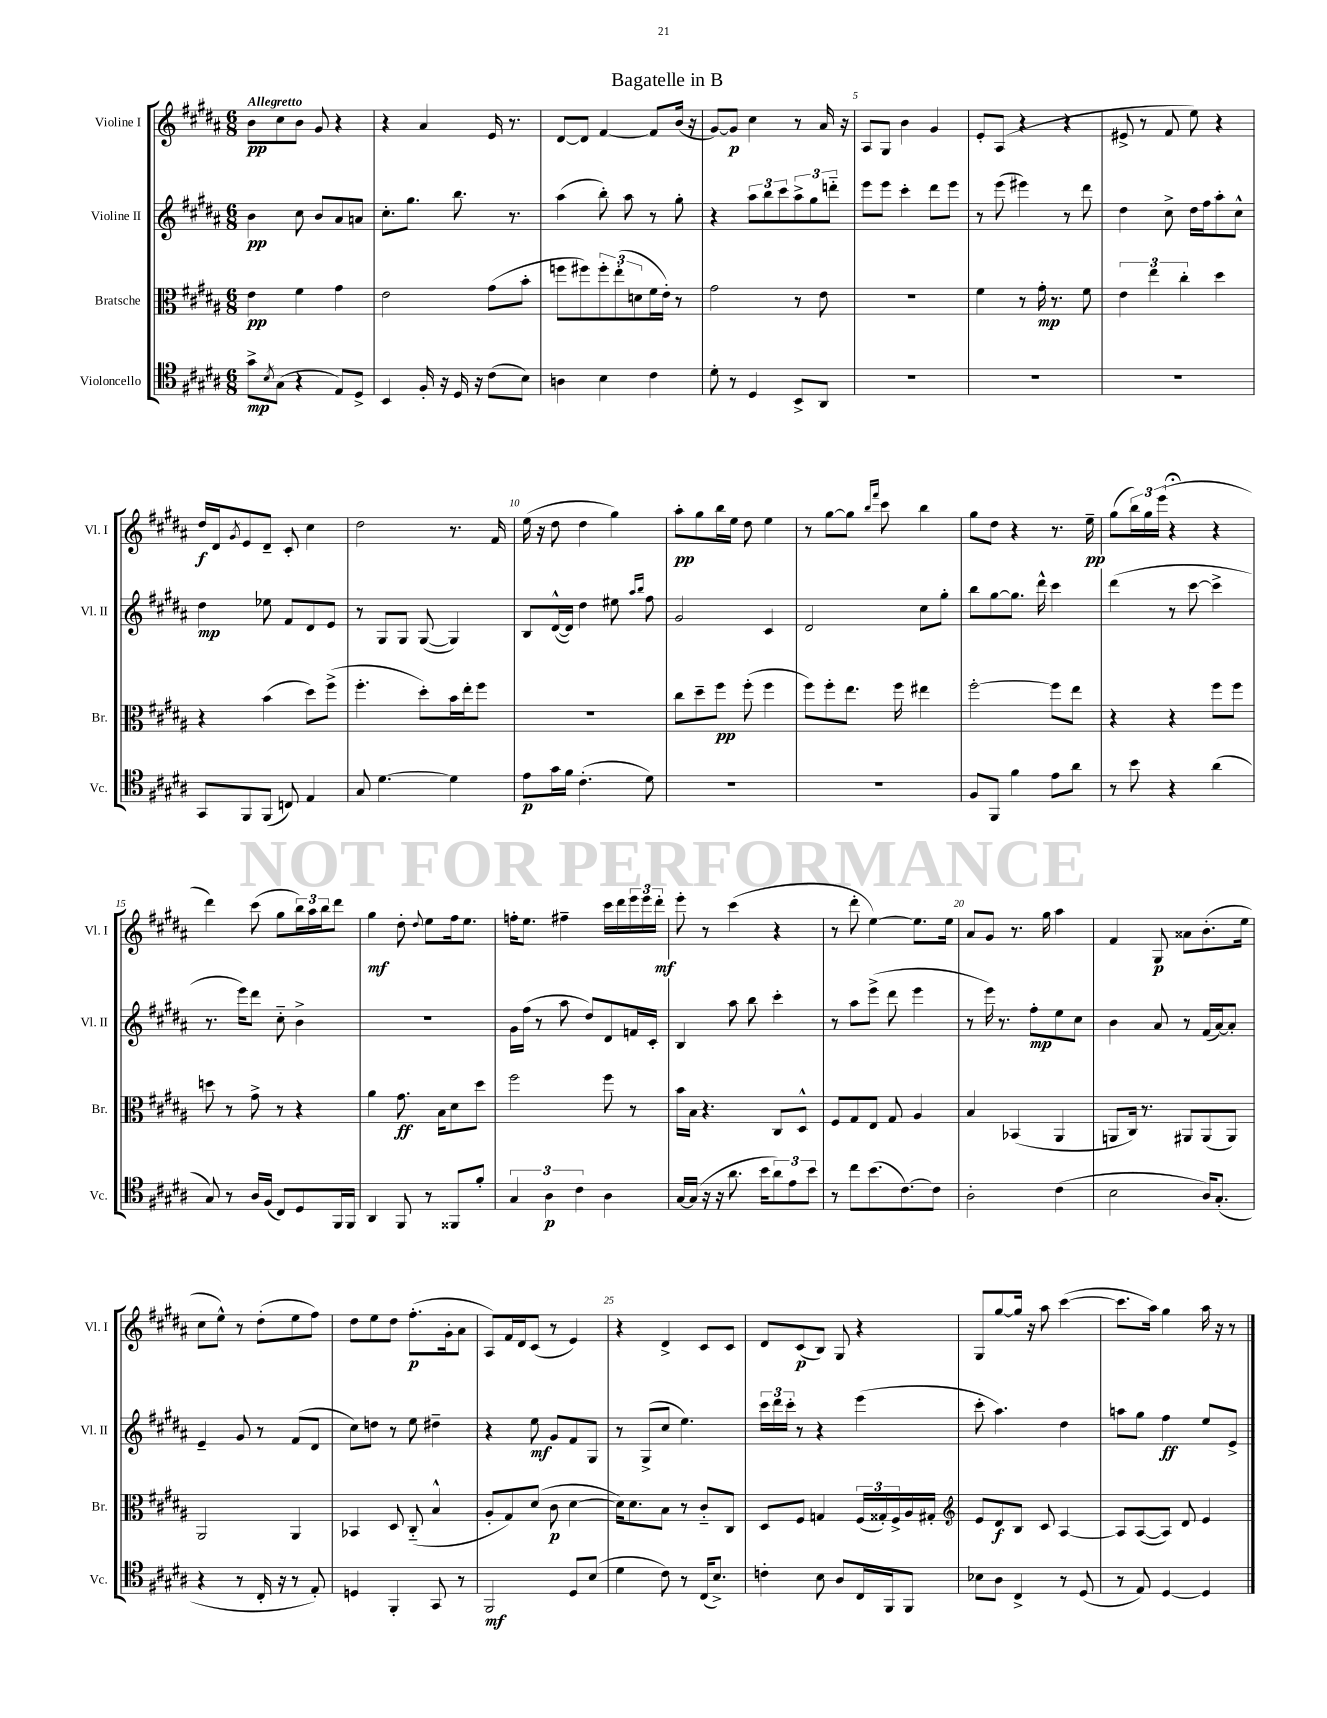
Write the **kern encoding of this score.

**kern	**kern	**kern	**kern
*staff4	*staff3	*staff2	*staff1
*clefC4	*clefC3	*clefG2	*clefG2
*k[f#c#g#d#a#]	*k[f#c#g#d#a#]	*k[f#c#g#d#a#]	*k[f#c#g#d#a#]
*M6/8	*M6/8	*M6/8	*M6/8
8g#^	4e	4b	8b
8qB	.	.	.
(8G#	.	.	8cc#
4r	4f#	8cc#	8b
.	.	8b	8g#
8E)	4g#	8a#	4r
8D#^	.	8a	.
=	=	=	=
4BB	2e	8.cc#'	4r
.	.	8.gg#	.
16F#'	.	.	4a#
16r	.	.	.
16D#	.	8.bb	.
16r	.	.	.
(8c#	(8g#	.	16e
.	.	8.r	8.r
8B)	8b'	.	.
=	=	=	=
4A	8ff	(4aa#	[8d#
.	8ff#)	.	8d#]
4B	12ff#'	8bb')	[4f#
.	(12ee'	.	.
.	.	8aa#	.
.	12d	.	.
4c#	16f#	8r	8f#]
.	16e')	.	.
.	8r	8gg#'	(16b
.	.	.	16r
=	=	=	=
8d#'	2g#	4r	[8g#)
8r	.	.	8g#]
4D#	.	12aa#	4cc#
.	.	12bb	.
.	.	12ccc#	.
8BB^	8r	12aa#^	8r
.	.	12gg#	.
8AA#	8e	.	16a#
.	.	12ddd'~	.
.	.	.	16r
=	=	=	=
2.r	2.r	8eee	8A#
.	.	8eee	8G#
.	.	4ccc#'	4b
.	.	8ddd#	4g#
.	.	8eee	.
=	=	=	=
2.r	4f#	8r	8e'
.	.	(8eee	(8A#
.	8r	4eee#)	4r
.	16g#'	.	.
.	8.r	.	.
.	.	8r	4r
.	8f#	8ddd#	.
=	=	=	=
2.r	6e	4dd#	8e#^
.	.	.	8r
.	6ee	.	.
.	.	8cc#^	8f#
.	6cc#'	.	.
.	.	16dd#	8ee)
.	.	16ff#	.
.	4dd#	8aa#'	4r
.	.	8cc#^^	.
=	=	=	=
8GG#	4r	4dd#	16dd#
.	.	.	16d#
.	.	.	8qg#
8FF#	.	.	8e
(8FF#	(4b	8ee-	8d#~
8C)	.	8f#	8c#'
4E	8dd#)	8d#	4cc#
.	(8ff#^	8e	.
=	=	=	=
8G#	4.ff#'	8r	2dd#
[4.d#	.	8G#	.
.	.	8G#	.
.	8dd#')	([8G#	.
4d#]	16b	4G#])	8.r
.	16ee'	.	.
.	8ff#	.	.
.	.	.	16f#
=	=	=	=
8e	2.r	8B	(16ee
.	.	.	16r
16g#	.	([16d#^^	8dd#
16f#	.	16d#])	.
(4.c#'	.	4dd#	4dd#
.	.	8ee#	4gg#)
.	.	16qqaa#	.
.	.	16qqbb	.
8d#)	.	8ff#	.
=	=	=	=
2.r	8cc#	2g#	8aa#'
.	8dd#~	.	8gg#
.	8ff#	.	16bb
.	.	.	16ee
.	(8ff#'	.	8dd#
.	4ff#	4c#	4ee
=	=	=	=
2.r	8ff#)	2d#	8r
.	8ff#'	.	[8gg#
.	8.ee	.	8gg#]
.	.	.	16qqbb
.	.	.	16qqfff#
.	.	.	8ccc#
.	16ff#	.	.
.	4ee#	8cc#	4bb
.	.	8gg#'	.
=	=	=	=
8F#	[2ff#'	8bb	8gg#
8FF#	.	[8gg#	8dd#
4f#	.	8.gg#]	4r
.	.	16ddd#^^	.
8e	8ff#]	4ccc#	8.r
8a#	8ee	.	.
.	.	.	16ee~
=	=	=	=
8r	4r	(4ddd#	(8gg#
8b	.	.	24bb)
.	.	.	24gg#
.	.	.	(24eee
4r	4r	8r	4r;
.	.	[8ccc#	.
(4a#	8ff#	4ccc#^]	4r
.	8ff#	.	.
=	=	=	=
8G#)	8dd	8.r	4ddd#)
8r	8r	.	.
.	.	16eee)	.
16A#	8g#^	8ddd#	(8ccc#
(16F#	.	.	.
8C#)	8r	8cc#'~	8gg#
8D#	4r	4b^	24bb)
.	.	.	24aa#
.	.	.	24bb
16FF#	.	.	8ddd#
16FF#	.	.	.
=	=	=	=
4AA#	4a#	2.r	4gg#
8FF#	8.g#	.	8dd#'
.	.	.	8qqdd#
8r	.	.	8ee
.	16B	.	.
8FF##	8d#	.	16ff#
.	.	.	8.ee
8f#'	8dd#	.	.
=	=	=	=
6G#	2ff#	16g#	16ff'
.	.	(16ff#	8.ee
.	.	8r	.
6A#	.	.	.
.	.	8aa#	4ff#~
6c#	.	.	.
.	.	8dd#)	.
4A#	8ff#	8d#	16ccc#
.	.	.	16ddd#
.	8r	16f	24eee
.	.	.	24eee
.	.	16c#'	.
.	.	.	24ddd#'
=	=	=	=
[16G#	16b	4B	8eee'
(16G#]	16B	.	.
16r	4.r	.	8r
16r	.	.	.
8.a#	.	8aa#	(4ccc#
.	.	8bb	.
16b	.	.	.
12a#)	8C#	4ccc#'	4r
12e	.	.	.
.	8D#^^	.	.
12b	.	.	.
=	=	=	=
8r	8F#	8r	8r
8cc#	8G#	8aa#	8ddd#'
(8.b	8E	(8eee^	[4ee)
.	8G#	8ddd#	.
[8.c#)	.	.	.
.	4A#	4eee	8.ee]
8c#]	.	.	.
.	.	.	16ee
=	=	=	=
2A#'	4B	8r	8a#
.	.	16eee)	8g#
.	.	8.r	.
.	(4BB-	.	8.r
.	.	8ff#'	.
.	.	.	16gg#
(4c#	4AA#	8ee	4aa#
.	.	8cc#	.
=	=	=	=
2B	8AA	4b	4f#
.	16C#)	.	.
.	8.r	.	.
.	.	8a#	8G#
.	8AA#	8r	8a##
16A#)	(8AA#	(16f#	(8.b'
(8.G#'	.	[16a#)	.
.	8AA#)	8a#']	.
.	.	.	16ee
=	=	=	=
4r	2AA#	4e~	8cc#
.	.	.	8ee^^)
8r	.	8g#	8r
16C#'	.	8r	(8dd#'
16r	.	.	.
8r	4AA#	(8f#	8ee
8E')	.	8d#	8ff#)
=	=	=	=
4D	4BB-	8cc#)	8dd#
.	.	8dd	8ee
4FF#'	8D#	8r	8dd#
.	(8C#'~	8ee	(8.ff#'
8GG#	4B^^	4dd#~	.
.	.	.	16g#'
8r	.	.	8a#
=	=	=	=
2FF#	8A#'	4r	8A#)
.	8G#)	.	16f#
.	.	.	16d#
.	(8d#	8ee	(8c#
.	8c#	8g#	8r
8D#	[4d#	8f#	4e)
(8B	.	8G#	.
=	=	=	=
4d#	16d#])	8r	4r
.	8.d#	.	.
.	.	(8G#^	.
8c#)	8B	8cc#	4d#^
8r	8r	4.ee)	.
(16C#	8c#'~	.	8c#
8.B^)	.	.	.
.	8C#	.	8c#
=	=	=	=
4c'	8D#	24ccc#	8d#
.	.	24ddd#	.
.	.	24ccc#'	.
.	8F#	8r	(8c#
8B	4G	4r	8B)
8A#	.	.	8G#
16C#	(24F#	(4eee	4r
.	24G##')	.	.
16FF#	.	.	.
.	24F#^	.	.
8FF#	16A#	.	.
.	16G#'	.	.
=	=	=	=
*	*clefG2	*	*
8B-	8e	8ccc#'	8G#
8A#	8d#	4.aa#)	[8gg#
4C#^	8B	.	16gg#]
.	.	.	16r
.	8c#	.	8aa#
8r	[4A#	4dd#	([4ccc#
(8D#	.	.	.
=	=	=	=
8r	8A#]	8aa	8.ccc#]
8E)	([8A#	8gg#	.
.	.	.	16aa#)
[4D#	8A#])	4ff#	4gg#
.	8d#	.	.
4D#]	4e	8ee	16aa#
.	.	.	16r
.	.	8e^	8r
==	==	==	==
*-	*-	*-	*-
